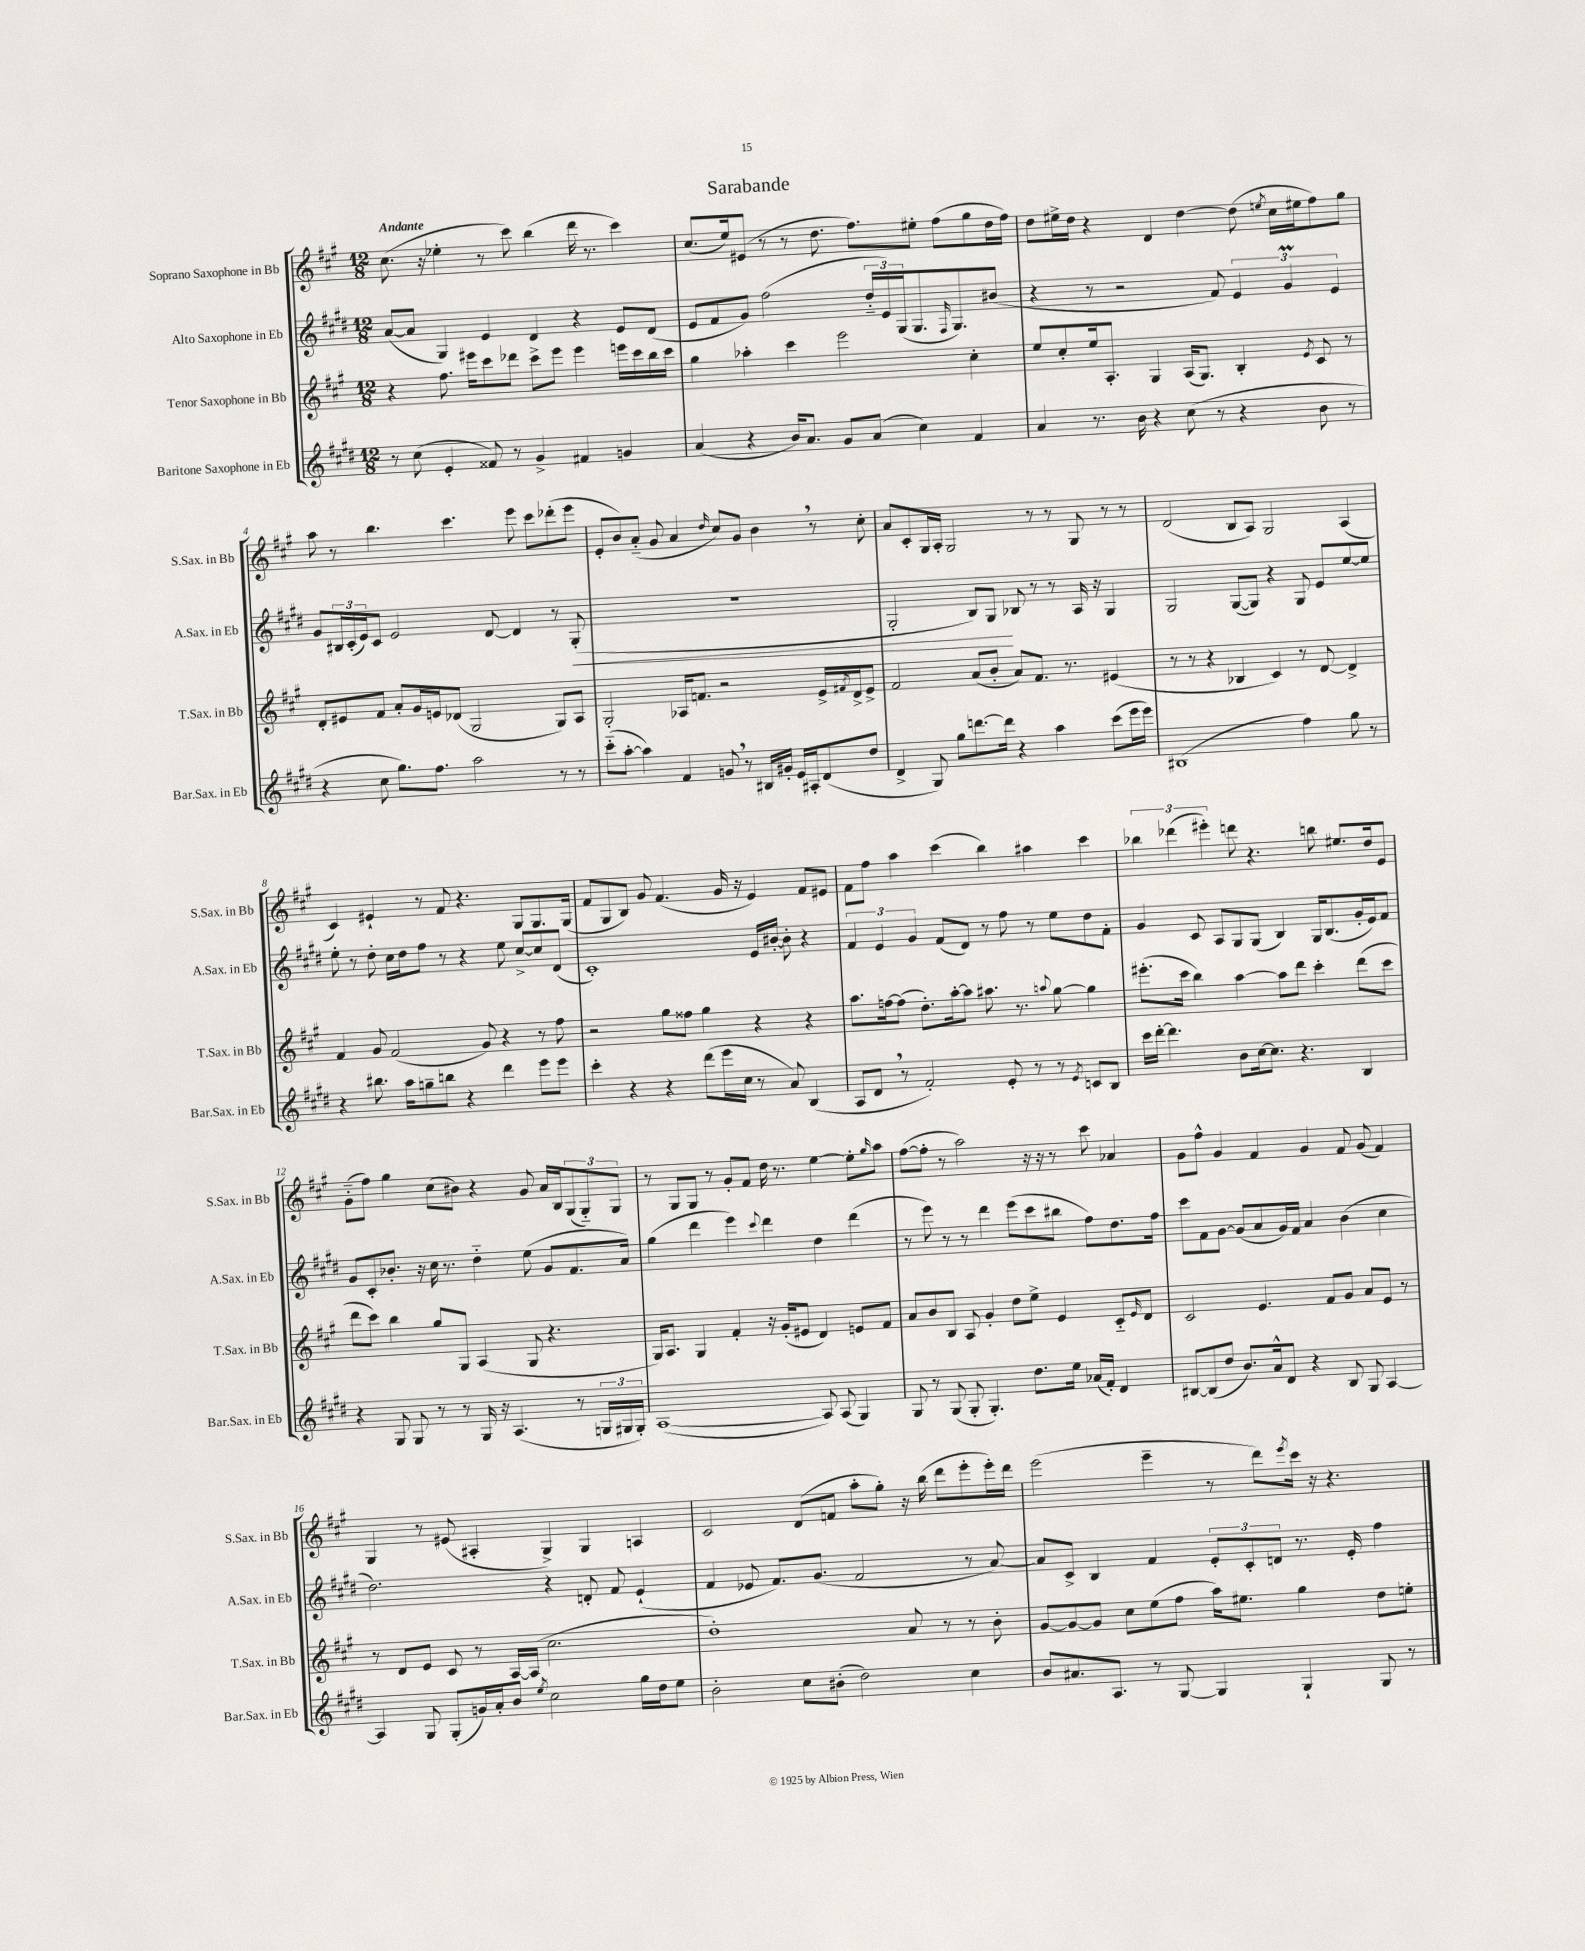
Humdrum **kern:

**kern	**kern	**kern	**kern
*staff4	*staff3	*staff2	*staff1
*clefG2	*clefG2	*clefG2	*clefG2
*k[f#c#g#d#]	*k[f#c#g#]	*k[f#c#g#d#]	*k[f#c#g#]
*M12/8	*M12/8	*M12/8	*M12/8
8r	4r	([8a	(8.cc#
(8cc#	.	8a]	.
.	.	.	16r
4e'	8.ff#	4G#)	4ee-'
.	16eee#	.	.
8f##)	8ccc#	4e	8r
8r	8ddd-	.	8ccc#)
4g#^	8ccc#^	4d#	(4bb
.	8eee#	.	.
4f#	4eee#	4r	16ddd
.	.	.	8.r
4g	16eee	8e	4ccc#)
.	16ccc#	.	.
.	16bb	(8d#	.
.	16ccc#	.	.
=	=	=	=
(4a	4gg#	8e	(8.cc#
.	.	8f#	.
.	.	.	16ee)
4r	4aa-'	8g#)	(8e#
.	.	(2ff#	8r
16b)	4ccc#	.	8r
8.a	.	.	.
.	.	.	8.dd
8g#	2eee	.	.
.	.	.	8.ff#)
(8a	.	24dd#'~	.
.	.	24e)	.
.	.	(24G#	.
4cc#)	.	8.G#	8ee#'
.	.	.	(8ff#
.	.	16qqF#	.
.	.	8.G#)	.
4f#	4cc#'	.	8gg#
.	.	(8b#	16dd
.	.	.	16ff#)
=	=	=	=
4a	8ee	4r	8dd
.	8cc#'	.	16ee#^
.	.	.	16dd
8.r	16ee	8r	4r
.	8.A'	.	.
.	.	2r	.
16b	.	.	.
4r	4G#	.	4d
(8cc#	(16A	.	[4dd
.	8.G#)	.	.
8r	.	8f#)	.
4r	4B'	6e	(8dd]
.	.	.	8qee
.	.	.	16cc#
.	.	6g#	.
.	.	.	16ee#
.	8qe	.	.
8b	8c#	.	8ff#)
.	.	6e	.
8r	8r	.	8gg#
=	=	=	=
4r	8d'	8g#	8aa
.	8e#	24B#	8r
.	.	(24c#'	.
.	.	24e)	.
8cc#	8f#	8c#	4.bb
8.gg#)	8a'	2e	.
.	16g#	.	.
8.ff#	16e	.	.
.	(8d-	.	4.ccc#
2aa	2G#	.	.
.	.	[8d#	.
.	.	4d#]	8eee
.	.	.	8ccc#
8r	8G#)	8r	(8ddd-'
8r	8A	(8G#'	8eee
=	=	=	=
(8ccc#'~	2G#'	1.r	8e'
[8aa'	.	.	8b)
4aa])	.	.	(8a'~
.	.	.	8g#
4f#	16A-	.	4a
.	8.f	.	.
.	.	.	16qqdd
8g	2r	.	8cc#)
8r	.	.	8g#
16B#	.	.	4b
16g#'	.	.	.
16e	.	.	.
16A#'	.	.	.
(8d#	16e^	.	8r
.	8qf#	.	.
.	16d^	.	.
8dd#	8e^	.	8cc#'
=	=	=	=
4d#^	2f#	2G#'	8a
.	.	.	8c#'
8G#)	.	.	16G#
.	.	.	16A'
8gg#	.	.	2G#
[8.ddd	(8a	8B)	.
.	8b'	8G#	.
16ddd]	.	.	.
4r	8a)	8B-	.
.	8.f#	8r	8r
4aa	.	8r	8r
.	8.r	.	.
.	.	16A	8G#
.	.	16r	.
(8ccc#	(4e#	4G#	8r
16eee	.	.	8r
16eee)	.	.	.
=	=	=	=
(1B#	8r	2G#	(2d
.	8r	.	.
.	4r	.	.
.	4B-	([8G#	8B
.	.	8G#])	8A)
.	4c#)	4r	2G#
4ff#)	8r	8G#	.
.	[8d	8e	.
8gg#	4d^]	[8ee	(4A
8r	.	8ee]	.
=	=	=	=
4r	4f#	8ee'	4c#)
.	.	8r	.
8.bb#	8g#	8dd#'	4e#`
.	(2f#	16cc#	.
16aa	.	16dd#	.
8gg~	.	8ff#	8r
8bb	.	8r	8f#
4r	.	4r	4.r
.	8g#)	.	.
4ddd#	4r	8ee	.
.	.	[8cc#^	8G#
8eee	8r	8cc#]	8.G#
8eee	8ff#	(8d#	.
.	.	.	(16G#
=	=	=	=
4ccc#'	2r	1c#')	8f#
.	.	.	8G#
4r	.	.	8B)
.	.	.	8g#
4r	8gg#	.	(4.f#
.	8ff##	.	.
(8ddd#	4gg#	.	.
16eee	.	.	16g#
16cc#	.	.	16r
8r	4r	16e	4e)
.	.	[16b#'	.
8a)	.	8b#']	.
(4B	4r	4r	8f#
.	.	.	8e#
=	=	=	=
8A	8.aa	6f#	8f#
8d#	.	.	8ff#
.	.	6e	.
.	[16ff	.	.
8r	(8ff]	.	4aa
.	.	6g#	.
2f#')	8.dd')	.	.
.	.	(8f#	(4ccc#
.	[16aa'	.	.
.	8aa]	8d#)	.
.	8.aa#	8r	4bb)
8e'	.	8ff#	.
.	8.r	.	.
8r	.	8r	4aa#
.	8qqaa	.	.
8r	[8gg#	8ee	.
8qe	.	.	.
8c	4gg#]	8dd#	4ccc#
8B	.	8f#'	.
=	=	=	=
16ccc#	(8.eee#'	4g#	6bb-
[16ddd#'	.	.	.
4.ddd#]	.	.	.
.	.	.	(6ddd-
.	16ccc#	.	.
.	4bb)	8c#	.
.	.	.	6eee#')
.	.	8A	.
8b	[4aa	8G#	8ddd
[16cc#	.	(8G#	4.r
8.cc#]	.	.	.
.	8aa]	4B)	.
4.r	8ddd	.	.
.	4ccc#'	16G#	8bb
.	.	(8.B	.
.	.	.	8.ee#
4B	(8ddd	16g#'	.
.	.	16e)	16dd
.	8ccc#	8f#	8e
=	=	=	=
4r	8ddd	8g#	(8g#'~
.	8ccc#)	8c#'	8ff#)
8G#	4bb	8.b-'	4gg#
8G#	.	.	.
.	.	16r	.
8r	8gg#	16cc#	(8cc#
.	.	8.r	.
8r	8G#	.	8b#)
16G#	(4A	4dd#'~	4r
16r	.	.	.
(4.A	.	.	.
.	8G#	(8ee	8g#
.	4.r	8g#	16a
.	.	.	16B
8r	.	8.f#	(12G#
.	.	.	12G#'~)
24G	.	.	.
24G#	.	.	12G#
.	.	16a)	.
24G#')	.	.	.
=	=	=	=
([1A	16G#)	(4gg#	8r
.	8.A	.	.
.	.	.	8G#
.	4G#	4ddd#	8G#
.	.	.	8r
.	4f#'	4eee)	8g#'
.	.	.	8f#
.	.	8qqccc#	.
.	16r	4ddd#	16dd
.	(16g#'	.	8.r
.	8e#	.	.
8A])	4d)	4dd#	[4ee
(8A	.	.	.
4G#)	8e	(4ddd#	8ee']
.	.	.	16qqgg#
.	8f#	.	8aa
=	=	=	=
8G#	8a	8r	([8ff#
8r	8b	8eee)	8ff#']
(8G#	8B	8r	8r
8G#'	8A	8r	2aa)
4.G#')	4g#'	4ddd#	.
.	8dd	(8eee	.
8.dd#	8ee^	8ccc#	16r
.	.	.	16r
.	4e	8bb#	8r
16ee	.	.	.
(16a-	.	8ff#)	8ccc#
16f#')	.	.	.
4d#	8c#'~	8.dd#	4a-
.	16qqe	.	.
.	8d	.	.
.	.	16ff#	.
=	=	=	=
[8B#	2c#	8ccc#	8g#
(8B#]	.	8f#	8ff#^^
8dd#	.	[8g#	4g#
8.b)	.	(8g#]	.
.	4.e	8a	4f#
16a^^	.	.	.
8d#	.	16g#)	.
.	.	16f#	.
4r	.	4a	4g#
.	8f#	.	.
8B#	8g#	(4b	8f#
8G#	8a	.	(8g#
[4A	8e	4cc#	4f#)
.	8r	.	.
=	=	=	=
4A]	8r	2.dd#)	4G#
.	8d	.	.
8G#	8e	.	8r
(8G#'	8c#	.	(8e#
16g)	8r	.	4A#'
16a'	.	.	.
8b	[16A	.	.
.	(16A]	.	.
8qee	.	.	.
2cc#	2.cc#	4r	4G#^)
.	.	8d'	4G#
.	.	8f#	.
16gg#	.	(4e`	4A
16dd#	.	.	.
8ee	.	.	.
=	=	=	=
2b'	1dd')	4f#	2c#
.	.	8e-	.
.	.	8.f#)	.
8cc#	.	.	(8d
.	.	(8.g#	.
(8b#'	.	.	8f
2dd#)	.	2f#	8aa'
.	.	.	8gg#')
.	8a	.	16r
.	.	.	(16bb
.	8r	.	8ddd
4cc#	8r	8r	8eee'
.	8b'	[8a)	16eee')
.	.	.	16ddd
=	=	=	=
8b	[8g#	8a]	(2eee
8.a#	8g#_	8c#^	.
.	8g#]	4B	.
8.A	.	.	.
.	8cc#	.	.
8r	(8ee	4f#	4eee~
[8G#	8ff#	.	.
4G#]	16aa)	12e'	8r
.	8.ee#	.	.
.	.	12c#'	.
.	.	.	8ddd)
.	.	12d	.
.	.	.	8qeee
4G#`	4gg#	8.r	16ccc#
.	.	.	16r
.	.	.	4.r
.	.	16e'	.
8G#	8dd	4ff#	.
8r	8ee'	.	.
==	==	==	==
*-	*-	*-	*-
